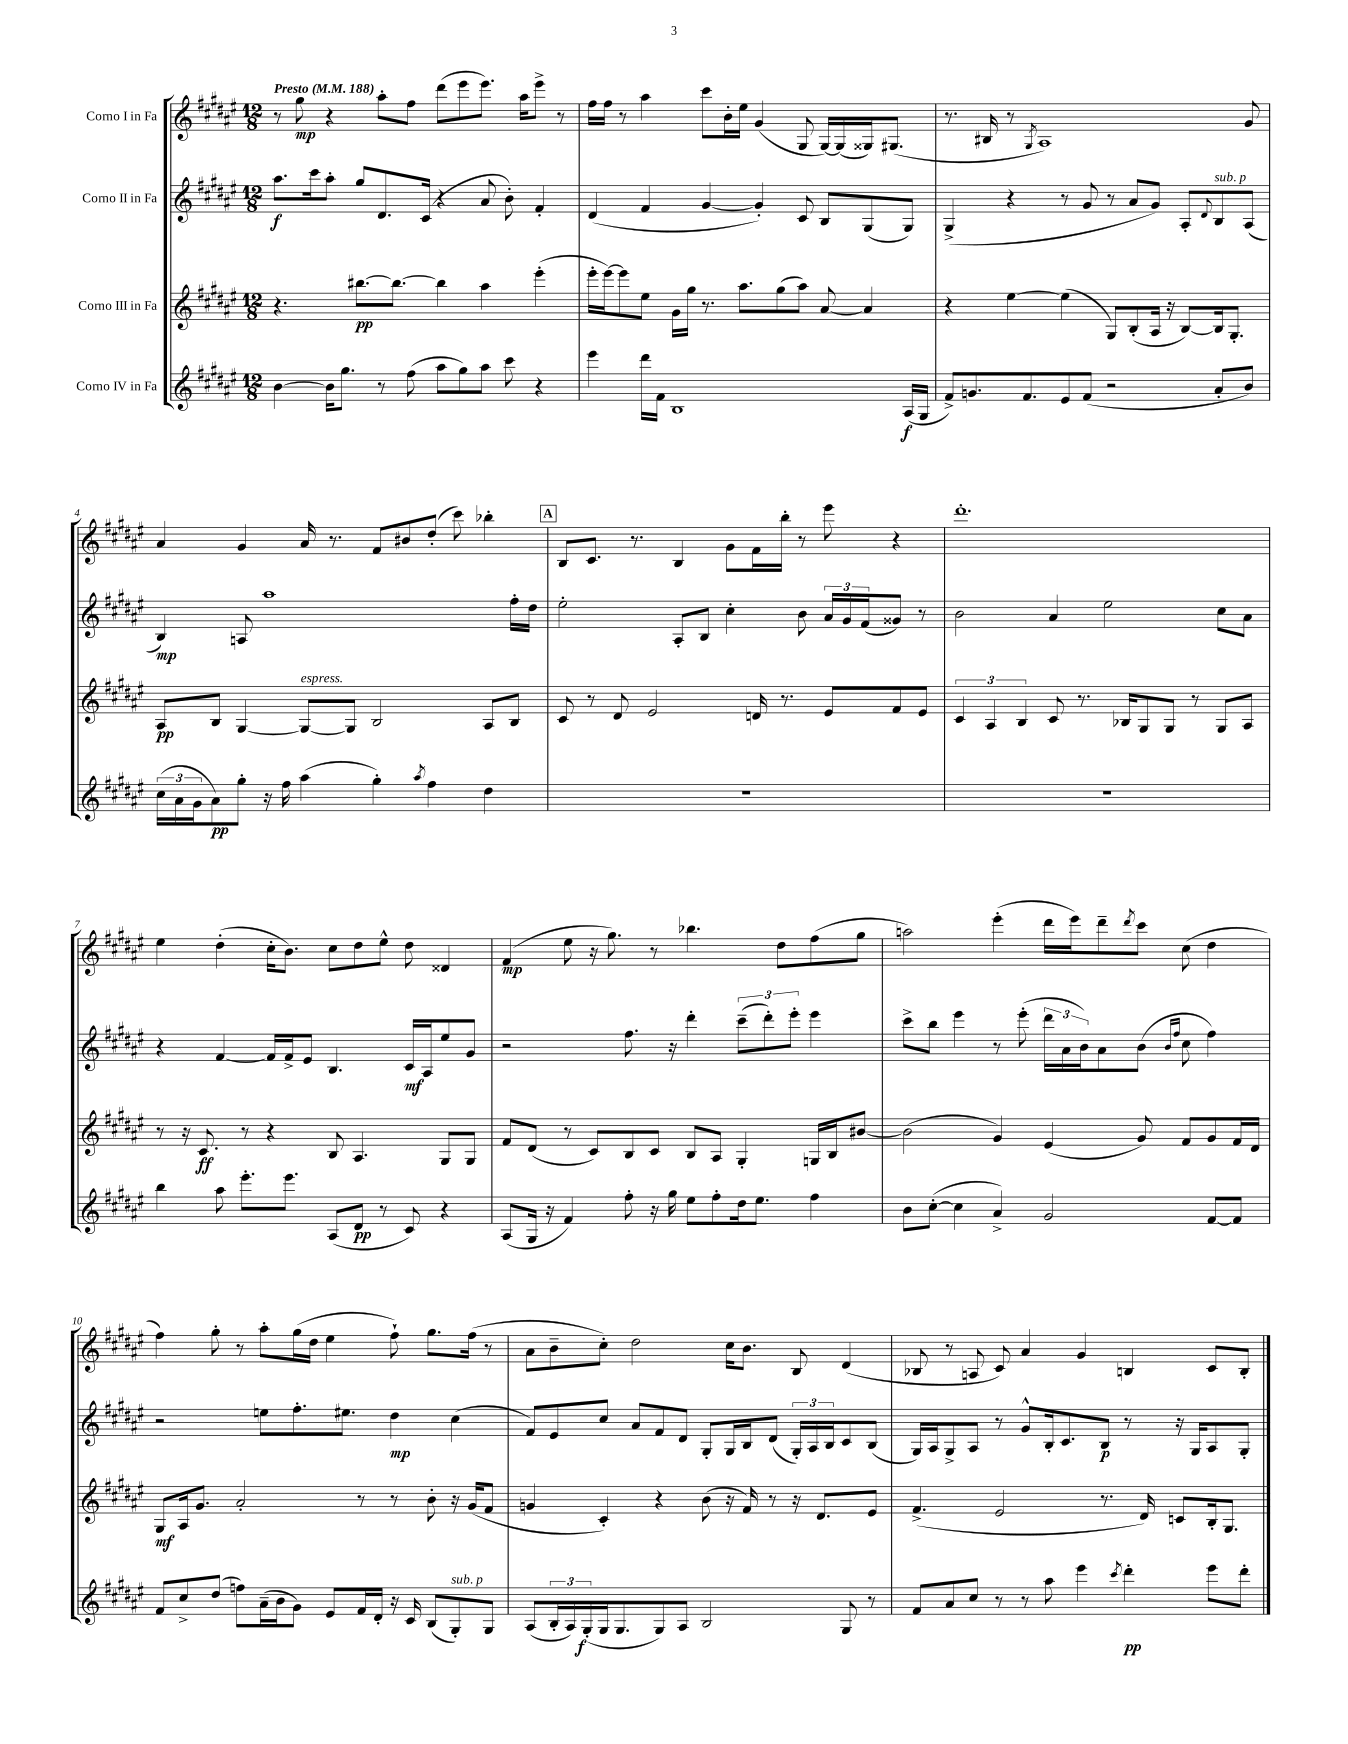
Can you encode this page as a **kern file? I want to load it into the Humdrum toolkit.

**kern	**kern	**kern	**kern
*staff4	*staff3	*staff2	*staff1
*clefG2	*clefG2	*clefG2	*clefG2
*k[f#c#g#d#a#e#]	*k[f#c#g#d#a#e#]	*k[f#c#g#d#a#e#]	*k[f#c#g#d#a#e#]
*M12/8	*M12/8	*M12/8	*M12/8
*MM188	*MM188	*MM188	*MM188
[4b	4.r	8.aa#	8r
.	.	.	8gg#
.	.	16ccc#	.
16b]	.	8aa#'	4r
8.gg#	.	.	.
.	[8.bb#	8gg#	.
8r	.	8.d#	8aa#'
.	8.bb#_	.	.
(8ff#	.	.	8ff#
.	.	(16c#	.
8aa#	4bb#]	4r	(8ddd#
8gg#)	.	.	8eee#
8aa#	4aa#	8a#	8.eee#)
8ccc#	.	8b')	.
.	.	.	16aa#
4r	(4eee#'	4f#'	8eee#^
.	.	.	8r
=	=	=	=
4eee#	16eee#'	(4d#	16ff#
.	[16eee#)	.	16ff#
.	8eee#]	.	8r
16ddd#	8ee#	4f#	4aa#
16f#	.	.	.
1B	16g#	.	.
.	16gg#	.	.
.	8.r	[4g#	8ccc#
.	.	.	16b'
.	8.aa#	.	16ee#
.	.	4g#'])	(4g#
.	(8gg#	.	.
.	8aa#)	8c#	8G#
.	[8a#	8B	[16G#)
.	.	.	(16G#]
.	4a#]	(8G#	16G##)
.	.	.	(8.G#
(16A#	.	8G#)	.
16G#	.	.	.
=	=	=	=
8f#^)	4r	(4G#^	8.r
8.g	.	.	.
.	.	.	16B#
.	[4ee#	4r	8r
8.f#	.	.	.
.	.	.	8qG#
.	.	.	1A#)
8e#	(4ee#]	8r	.
(8f#	.	8g#	.
2r	8G#)	8r	.
.	(8B'	8a#	.
.	16A#	8g#)	.
.	16r	.	.
.	[8B)	8A#'	.
.	.	8qqd#	.
8a#'	16B]	8B	.
.	8.G#'	.	.
8b)	.	(8A#	8g#
=	=	=	=
(24cc#	8A#	4B)	4a#
24a#	.	.	.
24g#	.	.	.
8a#)	8B	.	.
8gg#'	[4G#	8A	4g#
16r	.	1aa#	.
16ff#	.	.	.
(4aa#	8G#_	.	16a#
.	.	.	8.r
.	8G#]	.	.
4gg#')	2B	.	8f#
.	.	.	8b#
8qaa#	.	.	.
4ff#	.	.	(8dd#'
.	.	.	8ccc#)
4dd#	8A#	.	4bb-'
.	8B	16ff#'	.
.	.	16dd#	.
=	=	=	=
1.r	8c#	2ee#'	8B
.	8r	.	8.c#
.	8d#	.	.
.	.	.	8.r
.	2e#	.	.
.	.	8A#'	4B
.	.	8B	.
.	.	4cc#'	8g#
.	16d	.	16f#
.	8.r	.	16bb'
.	.	8b	8r
.	8e#	24a#	8eee#
.	.	24g#	.
.	.	(24f#	.
.	8f#	8g##)	4r
.	8e#	8r	.
=	=	=	=
1.r	6c#	2b	1.ddd#'
.	6A#	.	.
.	6B	.	.
.	8c#	4a#	.
.	8.r	.	.
.	.	2ee#	.
.	16B-	.	.
.	8G#	.	.
.	8G#	.	.
.	8r	.	.
.	8G#	8cc#	.
.	8A#	8a#	.
=	=	=	=
4bb	8r	4r	4ee#
.	16r	.	.
.	8.c#	.	.
8aa#	.	[4f#	(4dd#'
8.eee#'	8r	.	.
.	4r	16f#]	16cc#'
8.eee#	.	16f#^	8.b)
.	.	8e#	.
(8A#	8B	4.B	8cc#
8d#	4.A#	.	8dd#
8r	.	.	8ee#^^
8c#)	.	16c#	8dd#
.	.	16A#	.
4r	8G#	8ee#	4d##
.	8G#	8g#	.
=	=	=	=
(8A#	8f#	2r	(4f#
16G#	(8d#	.	.
16r	.	.	.
4f#)	8r	.	8ee#
.	8c#)	.	16r
.	.	.	8.gg#)
8ff#'	8B	8.ff#	.
16r	8c#	.	8r
16gg#	.	16r	.
8ee#	8B	4ddd#'	4.bb-
8ff#'	8A#	.	.
16dd#	4G#'	(12ccc#~	.
8.ee#	.	.	.
.	.	12ddd#')	.
.	.	.	8dd#
.	.	12eee#'	.
4ff#	16G	4eee#	(8ff#
.	16B	.	.
.	[8b#	.	8gg#
=	=	=	=
8b	(2b#]	8ccc#^	2aa)
([8cc#'	.	8bb	.
4cc#]	.	4eee#	.
4a#^)	4g#)	8r	(4eee#'
.	.	(8eee#'	.
2g#	(4e#	24ddd#	16ddd#
.	.	24a#	.
.	.	.	16eee#)
.	.	24b)	.
.	.	8a#	8ddd#~
.	.	.	8qddd#
.	8g#)	(8b	8ccc#
.	.	16qqb	.
.	.	16qqff#	.
.	8f#	8cc#	(8cc#
[8f#	8g#	4ff#)	4dd#
8f#]	16f#	.	.
.	16d#	.	.
=	=	=	=
8f#	8G#	2r	4ff#)
8cc#^	16A#	.	.
.	8.g#	.	.
(8dd#	.	.	8gg#'
8ff)	2a#'	.	8r
(16a#~	.	8ee	8aa#'
16b	.	.	.
8g#)	.	8.ff#'	(16gg#
.	.	.	16dd#
8e#	.	.	4ee#
.	.	8.ee#	.
16f#	8r	.	.
16d#'	.	.	.
16r	8r	4dd#	8ff#`)
16c#	.	.	.
(8B	8b'	.	8.gg#
8G#')	16r	(4cc#	.
.	(16g#	.	(16ff#
8G#	8f#	.	8r
=	=	=	=
(8A#	4g	8f#)	8a#
24B'	.	8e#	8b~
24A#)	.	.	.
(24G#'	.	.	.
16G#	4c#')	8cc#	8cc#')
8.G#	.	.	.
.	.	8a#	2dd#
8G#)	4r	8f#	.
8A#	.	8d#	.
2B	(8b	8G#'	.
.	16r	16G#	16cc#
.	16f#)	16B	8.b
.	8r	(8d#	.
.	16r	24G#')	8B
.	.	24A#	.
.	8.d#	.	.
.	.	24B	.
8G#	.	8c#	(4d#
8r	8e#	(8B	.
=	=	=	=
8f#	(4.f#^	16G#)	8B-
.	.	16A#	.
8a#	.	8G#^	8r
8cc#	.	8A#	8A
8r	2e#	8r	8c#)
8r	.	8g#^^	4a#
8aa#	.	16B'	.
.	.	8.c#	.
4eee#	.	.	4g#
.	8.r	8B	.
8qccc#	.	.	.
4ddd#'	.	8r	4B
.	16d#)	.	.
.	8c	16r	.
.	.	16G#	.
8eee#	16B'	8A#	8c#
.	8.G#	.	.
8ddd#'	.	8G#'	8B'
==	==	==	==
*-	*-	*-	*-
